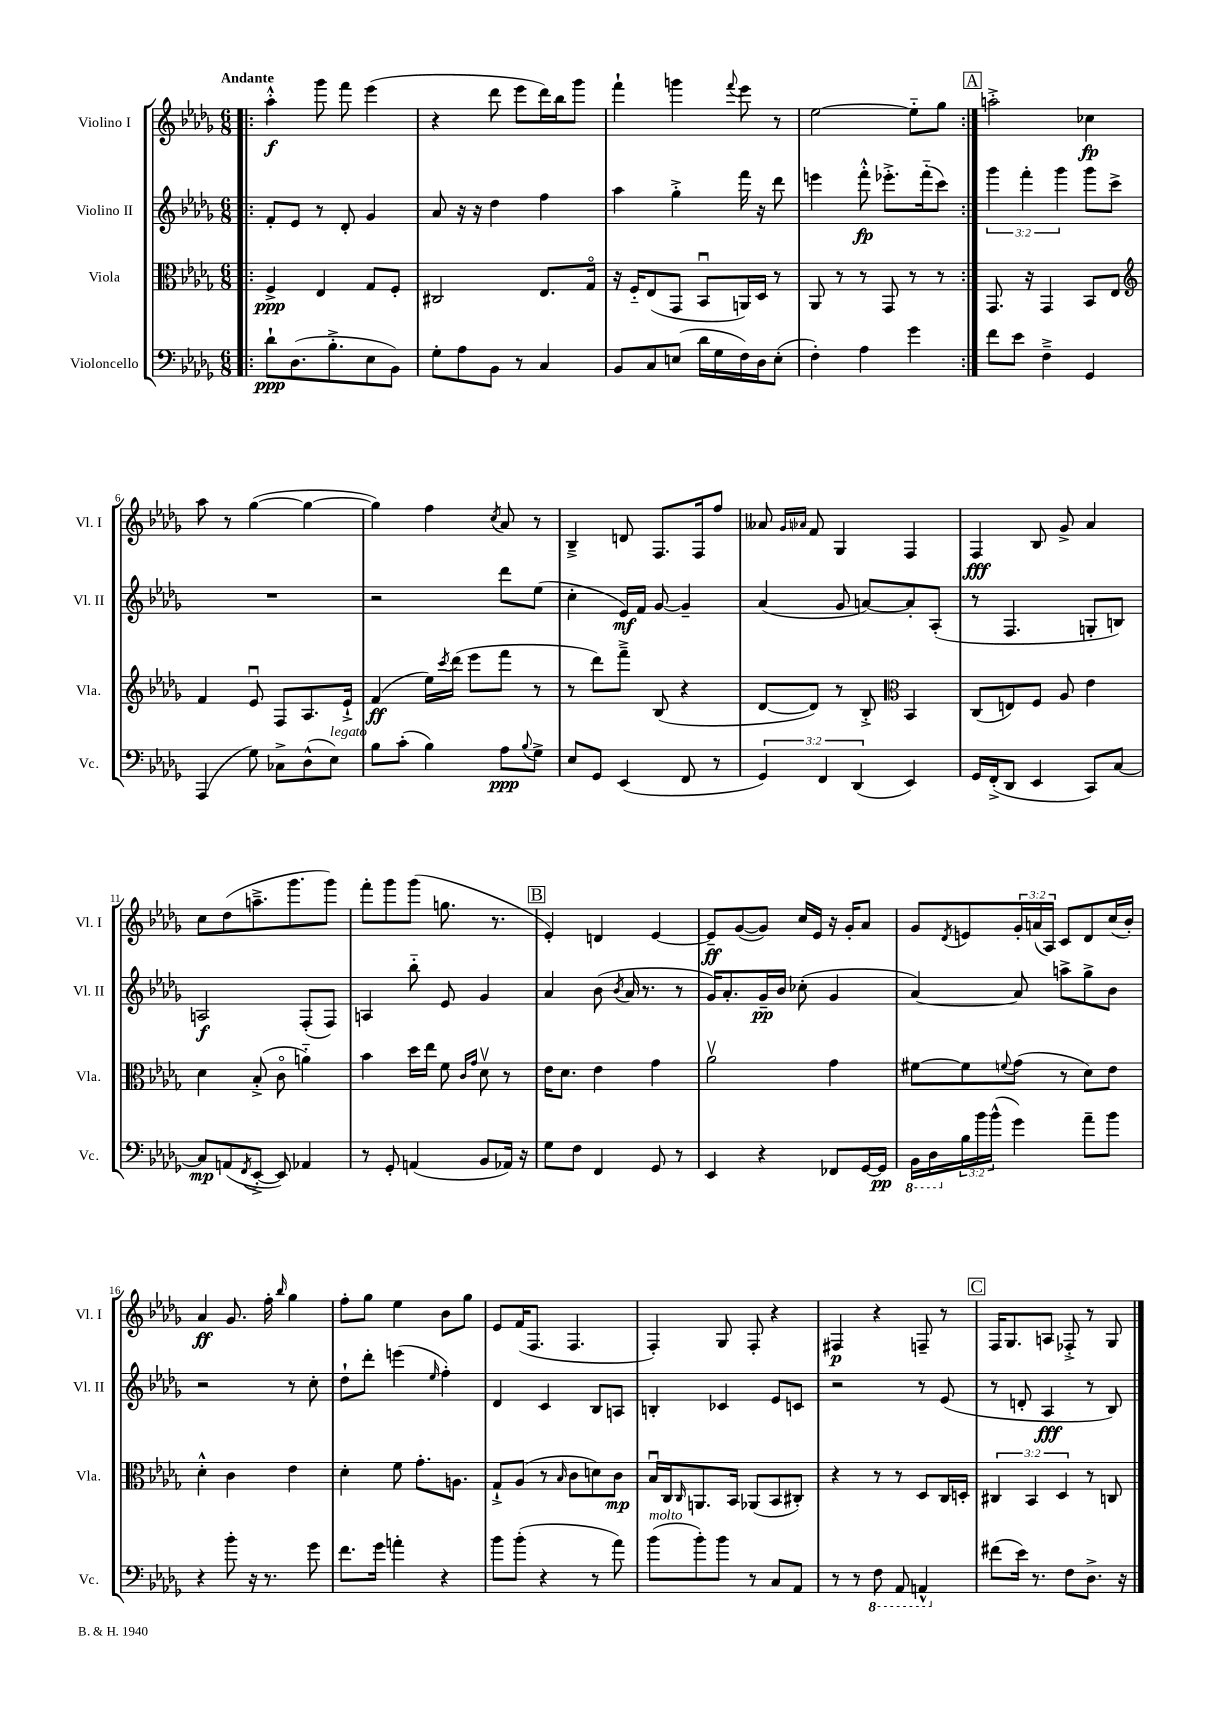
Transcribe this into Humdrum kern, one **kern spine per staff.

**kern	**kern	**kern	**kern
*staff4	*staff3	*staff2	*staff1
*clefF4	*clefC3	*clefG2	*clefG2
*k[b-e-a-d-g-]	*k[b-e-a-d-g-]	*k[b-e-a-d-g-]	*k[b-e-a-d-g-]
*M6/8	*M6/8	*M6/8	*M6/8
=!|:	=!|:	=!|:	=!|:
8d-`\L	4F^/	8f'/L	4aa-'^^\
(8.D-\	.	8e-/J	.
.	4E-/	8r	8ggg-\
8.B-'^\	.	.	.
.	.	8d-'/	8fff\
8E-\	8G-/L	4g-/	(4eee-\
8BB-\J)	8F'/J	.	.
=	=	=	=
8G-'\L	2C#/	8a-/	4r
8A-\	.	16r	.
.	.	16r	.
8BB-\J	.	4dd-\	8ddd-\
8r	.	.	8eee-\L
4C/	8.E-/L	4ff\	16ddd-\L)
.	.	.	16bb-\J
.	.	.	8ggg-\J
.	16G-o/Jk	.	.
=	=	=	=
8BB-/L	16r	4aa-\	4fff`\
.	16F'~/LK	.	.
8C/	(8E-/	.	.
(8E/J	8GG-/J	4gg-'^\	4ggg\
16d-\LL	8BB-u/L	.	.
16G-\	.	.	.
.	.	.	8qqfff/
16F\)	16AA/L)	16fff\	8eee-\
16D-\J	16D-/JJ	16r	.
(8E'\J	8r	8ddd-\	8r
=	=	=	=
4F'\)	8AA-/	4eee\	[2ee-\
.	8r	.	.
4A-\	8r	8fff'^^\	.
.	8GG-/	8.eee-'^\L	.
4g-\	8r	.	8ee-'~\]L
.	.	(16fff'~\k	.
.	8r	8ccc\J)	8gg-\J
=:|!	=:|!	=:|!	=:|!
8f\L	8.GG-/	6ggg-\	2aa'^\
8e-\J	.	.	.
.	.	6fff'\	.
.	16r	.	.
4F~^\	4GG-/	.	.
.	.	6ggg-\	.
4GG-/	8BB-/L	8ggg-\L	4cc-\
.	8E-/J	8ccc^\J	.
=	=	=	=
*	*clefG2	*	*
(4AAA-/	4f/	2.r	8aa-\
.	.	.	8r
8G-\)	8e-u/	.	([4gg-\
8C-^\L	8F/L	.	.
(8D-^^\	8.A-/	.	4gg-\_
8E-\J)	.	.	.
.	16e-`^/Jk	.	.
=	=	=	=
8B-\L	(4f/	2r	4gg-\])
(8c'\J	.	.	.
4B-\)	16ee-\LL)	.	4ff\
.	8qccc/	.	.
.	(16ddd-\JJ	.	.
.	8eee-\L	.	.
.	.	.	8qcc/
8A-\L	8fff\J	8ddd-\L	8a-/
8qqB-/	.	.	.
8G-^\J	8r	(8ee-\J	8r
=	=	=	=
8E-/L	8r	4cc'\	4B-~^/
8GG-/J	8ddd-\L)	.	.
(4EE-/	8fff~^\J	16e-/LL)	8d/
.	.	16f/JJ	.
.	(8B-/	[8g-/	8.F/L
8FF/	4r	4g-~/]	.
.	.	.	16F/k
8r	.	.	8ff/J
=	=	=	=
6GG-/)	[8d-/L	(4a-/	8a--/
.	.	.	16qqg-/LL
.	.	.	16qqa-/JJ
.	8d-/]J)	.	8f/
6FF/	.	.	.
.	8r	8g-/	4G-/
(6DD-/	.	.	.
.	8B-'^/	[8a/L)	.
*	*clefC3	*	*
4EE-/)	4BB-/	8a'/]	4F/
.	.	(8A-'/J	.
=	=	=	=
16GG-/LL	(8C/L	8r	4F/
(16FF'^/J	.	.	.
8DD-/J	8E/)	4.F/	.
4EE-/	8F/J	.	8B-/
.	8A-/	.	8g-^/
8CC/L)	4e-\	8G'/L	4a-/
[8C/J	.	8B/J)	.
=	=	=	=
8C/]L	4d-\	2A/	8cc\L
(8AA/	.	.	(8dd-\
8qFF/	.	.	.
[8EE-'^/J	(8B-'^/	.	8.aa~^\
8EE-/])	8co\	.	.
.	.	.	8.ggg-\
4AA-/	4a'~\)	(8F'/L	.
.	.	8F/J)	8ggg-\J)
=	=	=	=
8r	4b-\	4A/	8fff'\L
8GG-'/	.	.	8ggg-\
(4AA/	16dd-\LL	8bb-'~\	(8ggg-\J
.	16ee-\JJ	.	.
.	8f\	8e-/	8.gg\
.	16qqc/LL	.	.
.	16qqg-/JJ	.	.
8BB-/L	8d-v\	4g-/	.
.	.	.	8.r
16AA-/Jk)	8r	.	.
16r	.	.	.
=	=	=	=
8G-\L	16e-\LK	4a-/	4e-'/)
.	8.d-\J	.	.
8F\J	.	.	.
4FF/	4e-\	(8b-\	4d/
.	.	8qb-/	.
.	.	16a-/	.
.	.	8.r	.
8GG-/	4g-\	.	[4e-/
8r	.	8r	.
=	=	=	=
4EE-/	2a-v\	16g-/LK)	8e-~/]L
.	.	8.a-'/	.
.	.	.	([8g-/
4r	.	16g-~/L	8g-/]J)
.	.	16b-/JJ	.
.	.	(8cc-'\	16cc/LL
.	.	.	16e-/JJ
8FF-/L	4g-\	4g-/	16r
.	.	.	16g-'/LK
[16GG-/L	.	.	8a-/J
16GG-/]JJ	.	.	.
=	=	=	=
16BBB-\LL	[8f#\L	[4a-/)	8g-/L
16DD-\	.	.	.
.	.	.	8qd-/
24B-\	8f#\]	.	8e/
24b-\	.	.	.
(24b-^^\JJ	.	.	.
.	8qqf/	.	.
4g-\)	(8g-\J	8a-/]	24g-'/L
.	.	.	(24a/
.	.	.	24A-/JJ)
.	8r	8aa^\L	8c/L
8a-~\L	8d-\L)	8gg-^\	8d-/
8b-\J	8e-\J	8b-\J	(16cc/L
.	.	.	16b-'/JJ)
=	=	=	=
4r	4d-'^^\	2r	4a-/
8b-'\	4c\	.	8.g-/
16r	.	.	.
8.r	.	.	16ff'\
.	.	.	16qqbb-/
.	4e-\	8r	4gg-\
8g-\	.	8cc'\	.
=	=	=	=
8.f\L	4d-'\	8dd-`\L	8ff'\L
.	.	8ddd-'\J	8gg-\J
16g-\Jk	.	.	.
4a'\	8f\	(4eee\	4ee-\
.	8.g-'\L	.	.
.	.	16qqee-/	.
4r	.	4ff'\)	8b-\L
.	8.A\J	.	.
.	.	.	8gg-\J
=	=	=	=
8b-\L	8G-`^/L	4d-/	8e-/L
(8b-'\J	(8A-/J	.	(16f/K
.	.	.	8.F/J
4r	8r	4c/	.
.	16qqB-/	.	.
.	8c\L	.	4.F/
8r	8d\)	8B-/L	.
8a-\)	8c\J	8A/J	.
=	=	=	=
(8b-\L	16B-u/LL	4B'/	4F'/)
.	16C/J	.	.
.	16qqC/	.	.
8b-'\)	8.AA/	.	.
8b-\J	.	4c-/	8G-/
.	16BB-/Jk	.	.
8r	(8AA-/L	.	8F'/
8C/L	8BB-/	8e-/L	4r
8AA-/J	8C#'/J)	8c/J	.
=	=	=	=
8r	4r	2r	4F#/
8r	.	.	.
8FF\	8r	.	4r
8AAA-/	8r	.	.
4AAA^^/	8D-/L	8r	8F~/
.	16C/L	(8e-/	8r
.	16D'/JJ	.	.
=	=	=	=
(8f#\L	6C#/	8r	16F/LK
.	.	.	8.G-/
16e-\Jk)	.	8d'/	.
.	6BB-/	.	.
8.r	.	.	.
.	.	4A-/	8A/J
.	6D-/	.	.
8F\L	.	.	8F-'^/
8.D-^\J	8r	8r	8r
.	8C/	8B-/)	8G-/
16r	.	.	.
==	==	==	==
*-	*-	*-	*-
